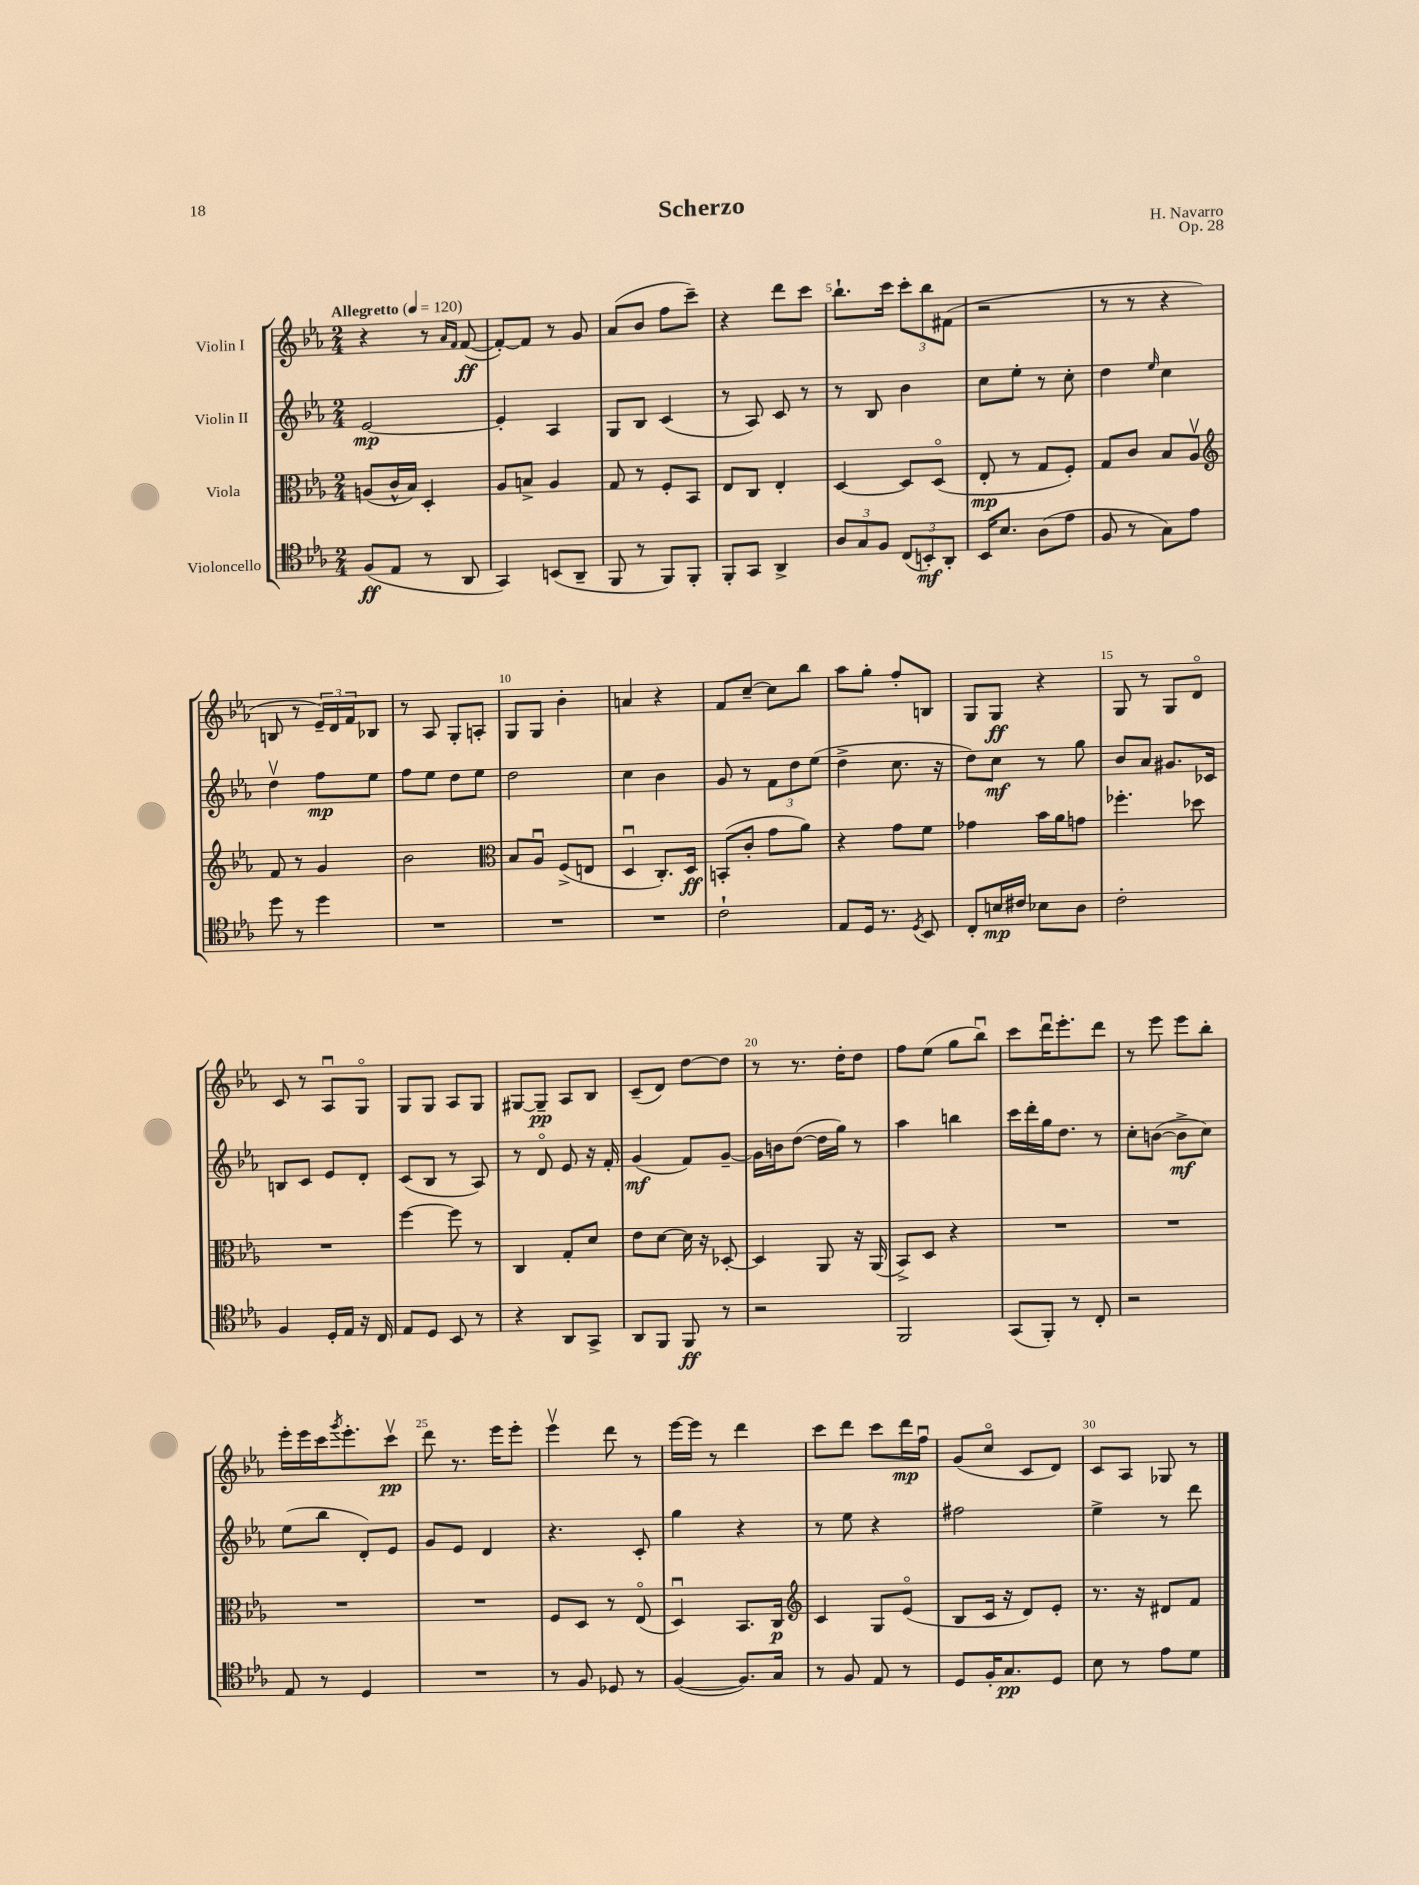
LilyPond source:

\header { title = "Scherzo" composer = "H. Navarro" opus = "Op. 28" }
<<
\new StaffGroup <<
\new Staff = "s0" \with { instrumentName = "Violin I" } {
    \clef treble \key ees \major \numericTimeSignature \time 2/4 \tempo "Allegretto" 4 = 120
    r4 r8 \grace { aes'16 f'16 } f'8~\ff( |
    f'8~-.) f'8 r8 g'8 |
    aes'8( bes'8 f''8 c'''8--) |
    r4 d'''8 c'''8 |
    bes''8.-! c'''16 \tuplet 3/2 { c'''8-. bes''8 fis'8( } |
    r2 |
    r8 r8 r4 |
    b8 r8 \tuplet 3/2 { ees'16--) d'16 f'16 } bes8 |
    r8 aes8 g8-. a8-. |
    g8 g8 bes'4-. |
    a'4 r4 |
    f'8 c''8~-- c''8 bes''8 |
    aes''8 g''8-. f''8-. b8 |
    g8 g8\ff r4 |
    g8 r8 g8 d'8\flageolet |
    c'8 r8 aes8\downbow g8\flageolet |
    g8 g8 aes8 g8 |
    gis8~ gis8--\pp aes8 bes8 |
    c'8--( d'8) d''8~ d''8 |
    r8 r8. d''16-. d''8 |
    f''8 ees''8( g''8 bes''8\downbow) |
    c'''8 d'''16\downbow ees'''8.-. d'''8 |
    r8 ees'''8 ees'''8 bes''8-. |
    ees'''16-. ees'''16 c'''16 \acciaccatura { g'''8 } ees'''8.-. c'''8\upbow\pp |
    d'''8 r8. ees'''16 ees'''8-. |
    ees'''4\upbow d'''8 r8 |
    ees'''16~ ees'''16 r8 d'''4 |
    c'''8 d'''8 c'''8 d'''16\mp f''16\downbow |
    g'8( c''8\flageolet c'8 d'8) |
    c'8 aes8 ges8 r8 \bar "|." |
}
\new Staff = "s1" \with { instrumentName = "Violin II" } {
    \clef treble \key ees \major \numericTimeSignature \time 2/4
    ees'2~\mp |
    ees'4-. aes4 |
    g8 bes8 c'4( |
    r8 aes8) c'8 r8 |
    r8 bes8 bes'4 |
    c''8 ees''8-. r8 c''8-. |
    d''4 \grace { ees''16 } c''4 |
    d''4\upbow f''8\mp ees''8 |
    f''8 ees''8 d''8 ees''8 |
    d''2 |
    c''4 bes'4 |
    g'8 r8 \tuplet 3/2 { f'8 d''8 ees''8( } |
    d''4-> c''8. r16 |
    d''8) c''8\mf r8 g''8 |
    bes'8 aes'8 gis'8. ces'16 |
    b8 c'8 ees'8 d'8-. |
    c'8( bes8 r8 aes8) |
    r8 d'8\flageolet ees'8 r16 f'16-. |
    g'4\mf( f'8) g'8~-- |
    g'16 b'16 d''8~( d''16 g''16) r8 |
    aes''4 b''4 |
    c'''16 d'''16-. g''16 d''8. r8 |
    c''8-. b'8~( b'8->\mf c''8) |
    ees''8( bes''8 d'8-.) ees'8 |
    g'8 ees'8 d'4 |
    r4. c'8-. |
    g''4 r4 |
    r8 ees''8 r4 |
    fis''2 |
    ees''4-> r8 d'''8 \bar "|." |
}
\new Staff = "s2" \with { instrumentName = "Viola" } {
    \clef alto \key ees \major \numericTimeSignature \time 2/4
    a8( c'16-^ bes16) d4-. |
    aes8 b8-> aes4 |
    g8 r8 f8-. bes,8 |
    ees8 c8 ees4-. |
    d4~ d8 d8\flageolet( |
    ees8-.\mp r8 g8 f8-.) |
    g8 c'8 bes8 aes8\upbow |
    \clef treble f'8 r8 g'4 |
    bes'2 |
    \clef alto bes8 aes8\downbow f8->( e8 |
    d4\downbow c8.-.) d16\ff |
    b,8-.( c'8-. g'8 aes'8) |
    r4 g'8 f'8 |
    ges'4 bes'16 aes'16 g'8 |
    fes''4.-. des''8 |
    R2 |
    f''4~ f''8 r8 |
    c4 g8-. d'8 |
    ees'8 d'8~ d'16 r16 des8~-. |
    des4 aes,8 r16 aes,16( |
    bes,8->) d8 r4 |
    R2 |
    R2 |
    R2 |
    R2 |
    f8 d8 r8 ees8\flageolet( |
    d4\downbow) bes,8. c16\p |
    \clef treble c'4 g8 ees'8\flageolet( |
    bes8 c'16 r16 d'8) ees'8-. |
    r8. r16 dis'8 f'8 \bar "|." |
}
\new Staff = "s3" \with { instrumentName = "Violoncello" } {
    \clef tenor \key ees \major \numericTimeSignature \time 2/4
    f8\ff( ees8 r8 aes,8 |
    g,4) b,8( aes,8-- |
    f,8 r8 f,8) f,8-. |
    f,8-. g,8 aes,4-> |
    \tuplet 3/2 { aes8 g8 f8 } \tuplet 3/2 { c8( b,8-.\mf) aes,8-. } |
    bes,16 bes8. aes8( ees'8 |
    f8 r8 g8) ees'8 |
    d''8 r8 d''4 |
    R2 |
    R2 |
    R2 |
    c'2-! |
    ees8 d16 r8. \acciaccatura { d8 } bes,8 |
    c8-. b16\mp cis'16 bes8 aes8 |
    c'2-. |
    f4 d16-. ees16 r16 c16 |
    ees8 d8 bes,8 r8 |
    r4 aes,8 g,8-> |
    aes,8 f,8 f,8\ff r8 |
    r2 |
    f,2 |
    g,8( f,8-.) r8 c8-. |
    r2 |
    ees8 r8 d4 |
    R2 |
    r8 f8 des8 r8 |
    f4~( f8.) g16 |
    r8 f8 ees8 r8 |
    d8 f16-. g8.\pp d8 |
    bes8 r8 ees'8 d'8 \bar "|." |
}
>>
>>
\layout { \context { \Score \override BarNumber.break-visibility = ##(#f #t #t) barNumberVisibility = #(every-nth-bar-number-visible 5) } }
